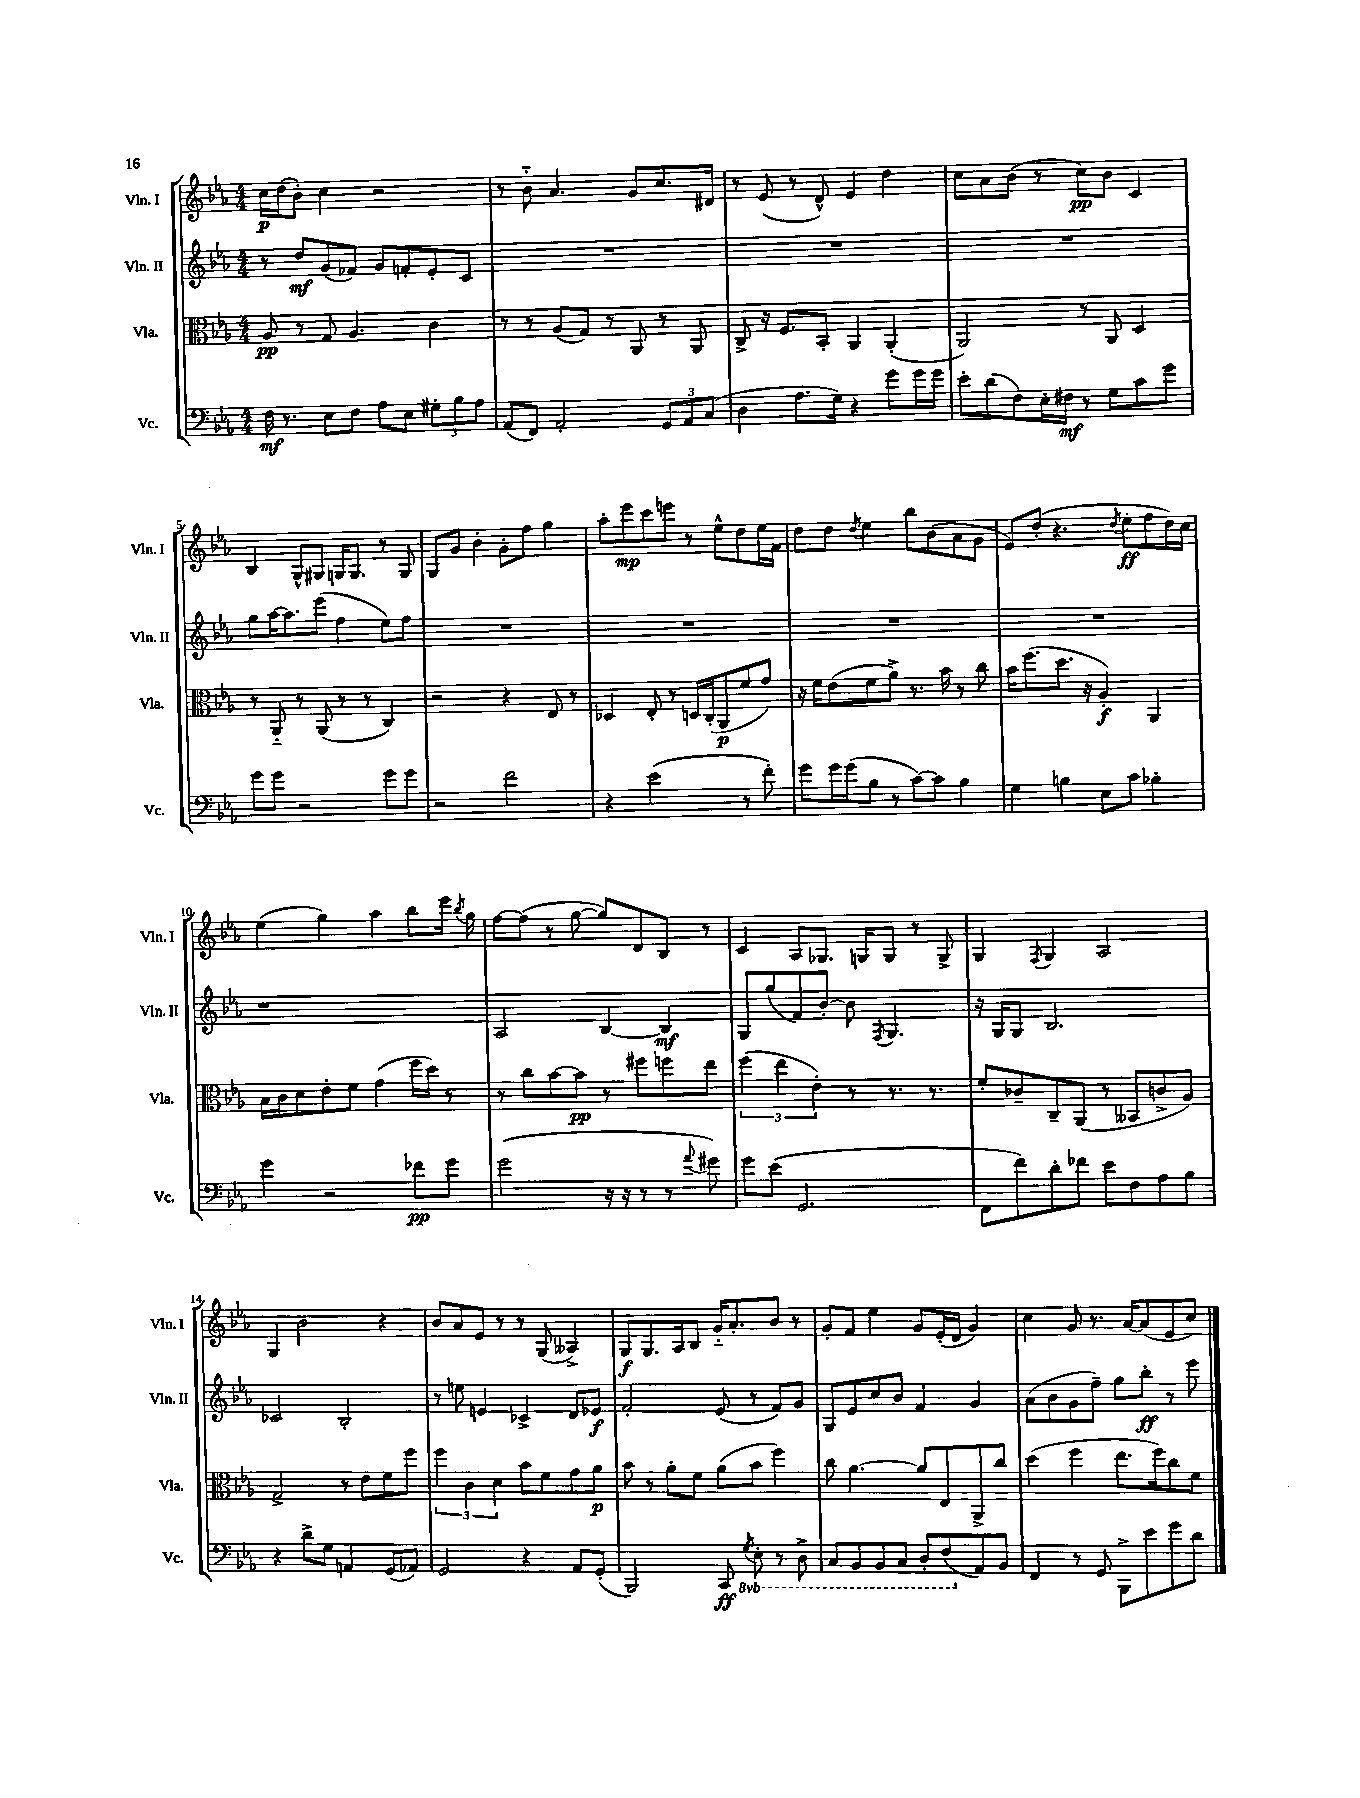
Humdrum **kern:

**kern	**kern	**kern	**kern
*staff4	*staff3	*staff2	*staff1
*clefF4	*clefC3	*clefG2	*clefG2
*k[b-e-a-]	*k[b-e-a-]	*k[b-e-a-]	*k[b-e-a-]
*M4/4	*M4/4	*M4/4	*M4/4
16F\	8A-/	8r	16cc\LL
8.r	.	.	(16dd\J
.	8r	8dd/L	8b-'\J)
8E-\L	8G/	(8g/	4cc\
8F\J	4.A-/	8f-/J)	.
8A-\L	.	8g/L	2r
8E-\J	.	8f'/	.
12G#'\L	4c\	8e-'/	.
12B-\	.	.	.
.	.	8c/J	.
12A-\J	.	.	.
=	=	=	=
(8AA-/L	8r	1r	8r
8FF/J)	8r	.	8b-'~\
2AA-'/	(8A-/L	.	4.a-/
.	8G/J)	.	.
.	8r	.	.
.	8AA-/	.	8g/L
12GG/L	8r	.	8.cc/
12AA-/	.	.	.
.	8AA-/	.	.
(12C/J	.	.	.
.	.	.	16d#/Jk
=	=	=	=
4D\	8C^/	1r	8r
.	16r	.	(8e-/
.	8.F/L	.	.
8.A-\L	.	.	8r
.	8BB-'/J	.	8d^^/)
16G\Jk)	.	.	.
4r	4AA-/	.	4e-/
8g\L	(4AA-'/	.	4dd\
16g\L	.	.	.
16g\JJ	.	.	.
=	=	=	=
8e-'\L	2AA-/)	1r	8cc\L
(8d\	.	.	8a-\
8F\)	.	.	(8b-\J
16E-'\L	.	.	8r
16F#\JJ	.	.	.
8r	8r	.	8cc\L)
8G\L	8AA-/	.	8b-\J
8c\	4D/	.	4c/
8g\J	.	.	.
=	=	=	=
8g\L	8r	8gg\L	4B-/
8g\J	8AA-'~/	[16aa-\K	.
.	.	8.aa-\]	.
2r	8r	.	8G^^/L
.	(8AA-/	(8eee-\J	8G#/J
.	8r	4ff\	16G/LK
.	.	.	8.G/J
.	8r	.	.
8g\L	4C/)	8ee-\L)	8r
8g\J	.	8ff\J	8G/
=	=	=	=
2r	2r	1r	8G/L
.	.	.	8g/J
.	.	.	4b-'\
2f\	4r	.	8g'\L
.	.	.	8ff\J
.	8E-/	.	4gg\
.	8r	.	.
=	=	=	=
4r	4D-/	1r	8aa-'\L
.	.	.	8eee-\
(2e-\	8E-'/	.	8ccc\
.	8r	.	8eee\J
.	16D/LL	.	8r
.	(16C'/J	.	.
.	8AA-/	.	8ee-^^\L
8r	8f/	.	8dd\
8f'\)	8g/J)	.	16ee-\L
.	.	.	16f\JJ
=	=	=	=
8g\L	16r	1r	8dd\L
.	16f\LK	.	.
16g\L	(8e-\	.	8dd\J
(16g\J	.	.	.
.	.	.	8qdd/
8B-\J	8f\	.	4ee-\
8r	8a-^\J)	.	.
[8c\L)	8.r	.	8bb-\L
8c\]J	.	.	(8b-\
.	16b-\	.	.
4B-\	8r	.	8a-\
.	8cc\	.	8g\J
=	=	=	=
4G\	16b-\LK	1r	8e-/L)
.	(8.ff\	.	.
.	.	.	(8dd'/J
4B\	8.dd\J	.	4.r
.	16r	.	.
8E-\L	4A-'/)	.	.
.	.	.	8qdd/
8c\J	.	.	8ee-'\L
4B-'\	4AA-/	.	8ff\
.	.	.	16dd\L)
.	.	.	16cc\JJ
=	=	=	=
4g\	16B-\LL	1r	(4ee-\
.	16c\J	.	.
.	8d\	.	.
2r	8e-'\	.	4gg\)
.	8f\J	.	.
.	(4g\	.	4aa-\
8f-\L	16ff\LL	.	8bb-\L
.	16dd\JJ)	.	.
8g\J	8r	.	16eee-\Jk
.	.	.	8qbb-/
.	.	.	16gg\
=	=	=	=
(2g\	8r	2A-/	[8ff\L
.	8cc\L	.	(8ff\]J
.	[8b-\	.	8r
.	8b-\]J	.	[8gg\
16r	8r	[4B-/	8gg/]L)
16r	.	.	.
8r	8ff#\L	.	8d/
8r	8ff\	4B-/]	8B-/J
8qqa-/	.	.	.
8g#\)	8ee-\J	.	8r
=	=	=	=
8g\L	(6ff\	8G/L	4c/
(8e-\J	.	(8gg/	.
.	6ee-\	.	.
2.GG/	.	8f/)	8A-/L
.	6e-'\)	.	.
.	.	[8b-'/J	8.G-/J
.	8r	8b-\]	.
.	.	.	16G/LK
.	.	8qF/	.
.	8.r	4.G/	8G/J
.	.	.	8r
.	8.r	.	.
.	.	.	8G^/
=	=	=	=
8FF\L	8f'/L	16r	4G/
.	.	16G/LK	.
8f\)	8c-~/	8G/J	.
.	.	.	8qF/
8d'\	8C~/	2.B-/	4G/
8f-\J	(8AA-/J	.	.
8e-\L	8r	.	2A-/
8F\	8BB--/L	.	.
8A-\	8c^/	.	.
8B-\J	8A-/J)	.	.
=	=	=	=
4r	2G^/	2c-/	4G/
8d^\L	.	.	2b-\
8G\J	.	.	.
4AA/	8r	2B-'/	.
.	8e-\L	.	.
(8GG/L	8f\	.	4r
8AA-/J)	8ff\J	.	.
=	=	=	=
2GG/	6ff\	8r	8b-/L
.	.	8ee\	8a-/
.	6c\	.	.
.	.	4e/	8e-/J
.	6d\	.	.
.	.	.	8r
4r	8b-\L	4c-^/	8r
.	8f\	.	(8G/
8AA-/L	8g\	8d/L	4A--^/)
(8GG'/J	8a-\J	8e-/J	.
=	=	=	=
2BBB-/)	8b-\	2f'/	8G/L
.	8r	.	8.G/
.	8a-'\L	.	.
.	.	.	16A-/k
.	8f\J	.	8B-/J
8CC/	(8a-\L	(8e-/	16g'~/LK
.	.	.	8.a-'/
8qGG/	.	.	.
8EE-'\	8b-\J	8r	.
8r	4ff\)	8f/L)	8b-/J
8DD^\	.	8g/J	8r
=	=	=	=
8CC/L	8cc\	8G/L	8g'/L
8BBB-/	[4.a-\	8e-/	8f/J
8BBB-/	.	8cc/	4ee-\
8CC/J	.	8b-/J	.
8DD'/L	8a-/]L	4f/	8g/L
(8FF/	8E-/	.	(16e-'/L
.	.	.	16d/JJ
8AA-/)	8AA-^/	4g/	4g/)
8BB-/J	8cc/J	.	.
=	=	=	=
4FF/	(4dd\	(8a-\L	4cc\
.	.	8b-\	.
8r	4ff\	8g\	8g/
8GG/	.	8ff~\J)	8.r
8BBB-^\L	8.ee-\L	8gg\L	.
.	.	.	[16a-/LK
8e-\	.	8bb-'\J	(8a-/]
.	16ff\k)	.	.
8g\	8cc\	8r	8e-/
8d\J	8f\J	8eee-\	8cc/J)
==	==	==	==
*-	*-	*-	*-
